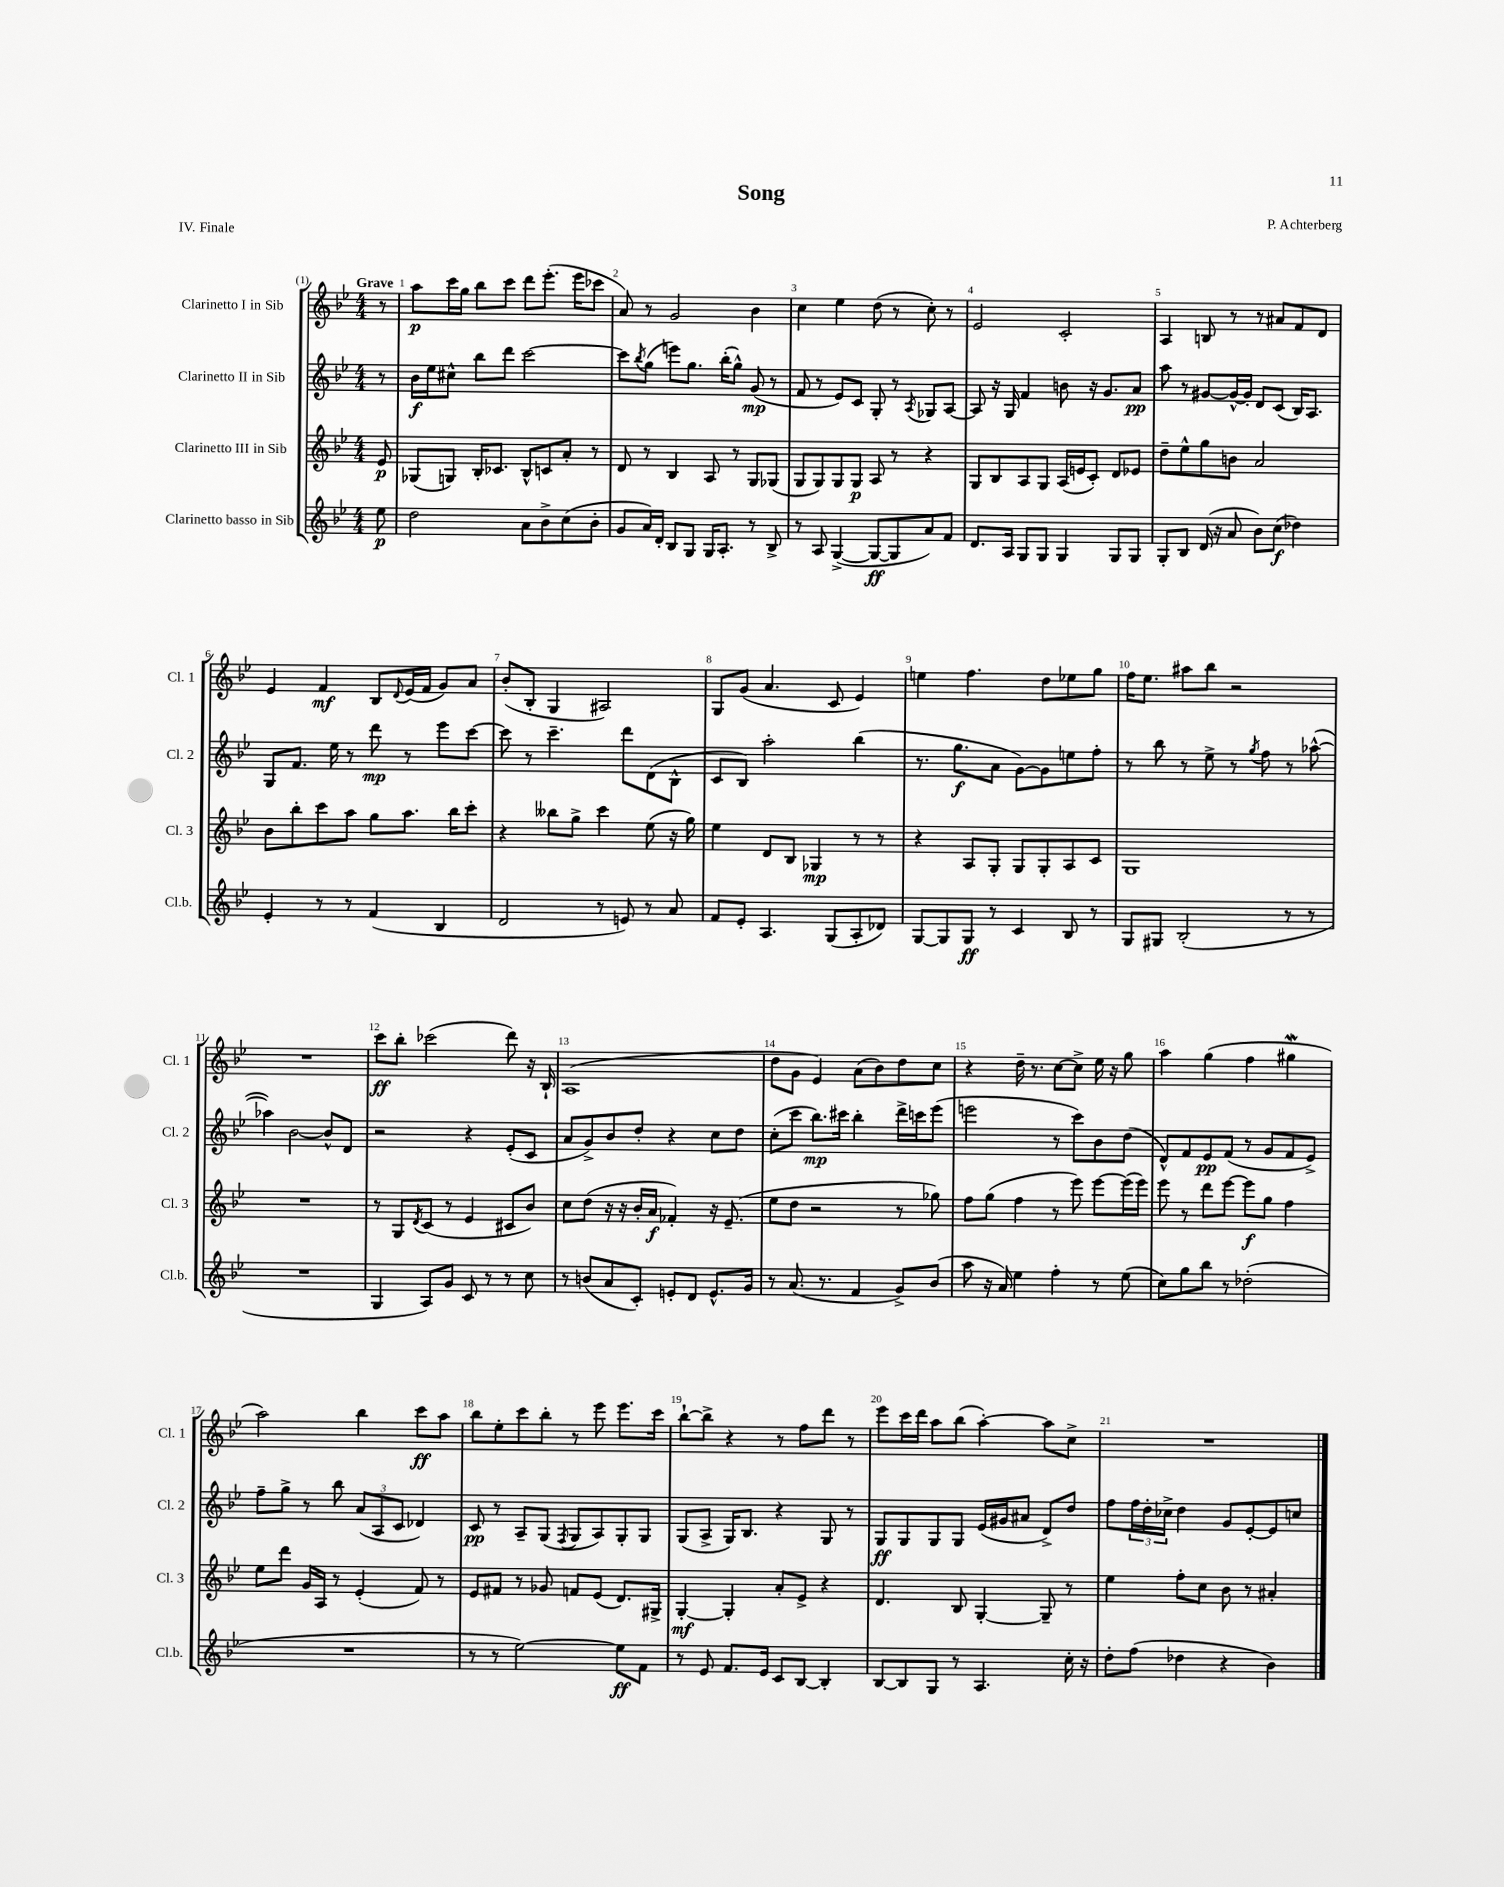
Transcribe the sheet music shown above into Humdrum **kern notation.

**kern	**dynam	**kern	**dynam	**kern	**dynam	**kern	**dynam
*part4	*part4	*part3	*part3	*part2	*part2	*part1	*part1
*staff4	*staff4	*staff3	*staff3	*staff2	*staff2	*staff1	*staff1
*I"Clarinetto basso in Sib	*	*I"Clarinetto III in Sib	*	*I"Clarinetto II in Sib	*	*I"Clarinetto I in Sib	*
*I'Cl.b.	*	*I'Cl. 3	*	*I'Cl. 2	*	*I'Cl. 1	*
*clefG2	*	*clefG2	*	*clefG2	*	*clefG2	*
*k[b-e-]	*	*k[b-e-]	*	*k[b-e-]	*	*k[b-e-]	*
*M4/4	*	*M4/4	*	*M4/4	*	*M4/4	*
=	=	=	=	=	=	=	=
!	!	!	!	!	!	!LO:TX:a:B:t=Grave	!
8ee-\	p	8e-/	p	8r	.	8r	.
=1	=1	=1	=1	=1	=1	=1	=1
2dd\	.	(8G-X/L	.	16b-\LL	f	8aa\L	p
.	.	.	.	16ee-\J	.	.	.
.	.	8Gn/J)	.	8cc#X^^\J	.	16ccc\L	.
.	.	.	.	.	.	16gg\JJ	.
.	.	16B-'/KL	.	8bb-\L	.	8bb-\L	.
.	.	8.c-X/J	.	.	.	.	.
.	.	.	.	8ddd\J	.	8ccc\J	.
8a\L	.	8B-^^/L	.	[2ccc\	.	8ddd\L	.
8b-^\	.	8cn/	.	.	.	(8.eee-'\J	.
(8cc\	.	8a'/J	.	.	.	.	.
.	.	.	.	.	.	16eee-\KL	.
8b-'\J	.	8r	.	.	.	8ccc-X\J	.
=2	=2	=2	=2	=2	=2	=2	=2
8g/L	.	8d/	.	8ccc\L]	.	8a/)	.
.	.	.	.	8qbb-/	.	.	.
16a/L)	.	8r	.	(8gg\J	.	8r	.
16d'/JJ	.	.	.	.	.	.	.
8B-/L	.	4B-/	.	8eeen\L)	.	2g/	.
8G/J	.	.	.	8.gg\J	.	.	.
16G/KL	.	8A/	.	.	.	.	.
8.A'/J	.	.	.	(16bb-'\KL	.	.	.
.	.	8r	.	8gg^^\J)	.	.	.
8r	.	8G/L	.	(8g/	mp	4b-\	.
8B-^/	.	(8G-X/J	.	8r	.	.	.
=3	=3	=3	=3	=3	=3	=3	=3
8r	.	8G/L	.	8f/	.	4cc\	.
8A/	.	8G/)	.	8r	.	.	.
([4G^/	.	8G/	.	8e-/L)	.	4ee-\	.
.	.	8G/J	p	8c/J	.	.	.
8G/L_	ff	8A/	.	8G'/	.	(8dd\	.
8G/]	.	8r	.	8r	.	8r	.
.	.	.	.	8qA/	.	.	.
8a/)	.	4r	.	8G-X/L	.	8cc'\)	.
8f/J	.	.	.	[8A/J	.	8r	.
=4	=4	=4	=4	=4	=4	=4	=4
8.d/L	.	8G/L	.	8A/]	.	2e-/	.
.	.	8B-/	.	16r	.	.	.
16A/Jk	.	.	.	16G/	.	.	.
8G/L	.	8A/	.	4f/	.	.	.
8G/J	.	8G/J	.	.	.	.	.
4G/	.	(16A/LL	.	8bn\	.	2c'/	.
.	.	16en/J	.	.	.	.	.
.	.	8c'/J)	.	16r	.	.	.
.	.	.	.	8.g/L	.	.	.
8G/L	.	8d/L	.	.	.	.	.
8G/J	.	8e-X/J	.	8a/J	pp	.	.
=5	=5	=5	=5	=5	=5	=5	=5
8G'/L	.	8dd~\L	.	8aa\	.	4A/	.
8B-/J	.	8ee-^^\	.	8r	.	.	.
(16d/	.	8gg\	.	[8g#X/L	.	8Bn/	.
16r	.	.	.	.	.	.	.
8a/	.	8bn\J	.	16g#^^/L_	.	8r	.
.	.	.	.	16g#'/JJ]	.	.	.
8b-\L)	.	2a/	.	8d/L	.	8r	.
(8cc\J	f	.	.	(8c/J	.	8a#X/L	.
4dd-X\)	.	.	.	16B-/KL)	.	8f/	.
.	.	.	.	8.A/J	.	.	.
.	.	.	.	.	.	8d/J	.
!!LO:LB:g=z
=6	=6	=6	=6	=6	=6	=6	=6
4e-'/	.	8b-\L	.	8G/L	.	4e-/	.
.	.	8bb-'\	.	8.f/J	.	.	.
8r	.	8ccc\	.	.	.	4f/	mf
.	.	.	.	16ee-\	.	.	.
8r	.	8aa\J	.	8r	.	.	.
(4f/	.	8gg\L	.	8ddd\	mp	8B-/L	.
.	.	.	.	.	.	8qqd/	.
.	.	8.aa\J	.	8r	.	(16e-/L	.
.	.	.	.	.	.	16f/JJ	.
4B-/	.	.	.	8eee-\L	.	8g/L)	.
.	.	16bb-\KL	.	.	.	.	.
.	.	8ccc'\J	.	[8ccc\J	.	8a/J	.
=7	=7	=7	=7	=7	=7	=7	=7
2d/	.	4r	.	8ccc\]	.	(8b-'/L	.
.	.	.	.	8r	.	8B-'/J	.
.	.	8bb--X\L	.	4.ccc~\	.	4G/	.
.	.	8gg^\J	.	.	.	.	.
8r	.	4ccc\	.	.	.	2A#X/)	.
8en/)	.	.	.	8ddd\L	.	.	.
8r	.	(8ee-\	.	(8d\	.	.	.
8a/	.	16r	.	8B-^^\J	.	.	.
.	.	16gg\)	.	.	.	.	.
=8	=8	=8	=8	=8	=8	=8	=8
8f/L	.	4ee-\	.	8c/L	.	8G/L	.
8e-'/J	.	.	.	8B-/J)	.	(8g/J	.
4.A/	.	8d/L	.	2aa'\	.	4.a/	.
.	.	8B-/J	.	.	.	.	.
.	.	4G-X/	mp	.	.	.	.
(8G/L	.	.	.	.	.	8c/	.
8A'/	.	8r	.	(4bb-\	.	4e-/)	.
8d-X/J)	.	8r	.	.	.	.	.
=9	=9	=9	=9	=9	=9	=9	=9
[8G/L	.	4r	.	8.r	.	4een\	.
8G/]	.	.	.	.	.	.	.
.	.	.	.	8.gg\L	f	.	.
8G/J	ff	8A/L	.	.	.	4.ff\	.
8r	.	8G'/J	.	8a\J	.	.	.
4c/	.	8G/L	.	[8g\L)	.	.	.
.	.	8G'/	.	8g\]	.	8dd\L	.
8B-/	.	8A/	.	8een\	.	8ee-X\	.
8r	.	8c/J	.	8ff'\J	.	8gg\J	.
=10	=10	=10	=10	=10	=10	=10	=10
8G/L	.	1G	.	8r	.	16ff\KL	.
.	.	.	.	.	.	8.ee-\J	.
8G#X/J	.	.	.	8bb-\	.	.	.
(2B-'/	.	.	.	8r	.	8aa#X\L	.
.	.	.	.	8ee-^\	.	8bb-\J	.
.	.	.	.	8r	.	2r	.
.	.	.	.	8qgg/	.	.	.
.	.	.	.	8ff\	.	.	.
8r	.	.	.	8r	.	.	.
8r	.	.	.	([8aa-X^^\	.	.	.
!!LO:LB:g=z
=11	=11	=11	=11	=11	=11	=11	=11
1r	.	1r	.	4aa-X\])	.	1r	.
.	.	.	.	[2b-\	.	.	.
.	.	.	.	8b-^^/L]	.	.	.
.	.	.	.	8d/J	.	.	.
=12	=12	=12	=12	=12	=12	=12	=12
4G/	.	8r	.	2r	.	8ccc\L	ff
.	.	8G/L	.	.	.	8bb-'\J	.
.	.	8qd/	.	.	.	.	.
8A/L)	.	(8c/J	.	.	.	(2ccc-X\	.
8g/J	.	8r	.	.	.	.	.
8c/	.	4e-/	.	4r	.	.	.
8r	.	.	.	.	.	.	.
8r	.	8c#X/L	.	(8e-'/L	.	8ddd\)	.
8cc\	.	8b-/J)	.	8c/J	.	16r	.
.	.	.	.	.	.	16B-`/	.
=13	=13	=13	=13	=13	=13	=13	=13
8r	.	8cc\L	.	8a/L	.	(1A	.
(8bn/L	.	(8dd\J	.	8g^/)	.	.	.
8a/	.	16r	.	8b-/	.	.	.
.	.	16r	.	.	.	.	.
8c'/J)	.	16b-'/LL	.	8dd'/J	.	.	.
.	.	16a/JJ	f	.	.	.	.
8en'/L	.	4f-X'/)	.	4r	.	.	.
8d/J	.	.	.	.	.	.	.
8.e^^/L	.	16r	.	8cc\L	.	.	.
.	.	(8.e-~/	.	.	.	.	.
.	.	.	.	8dd\J	.	.	.
16g/Jk	.	.	.	.	.	.	.
=14	=14	=14	=14	=14	=14	=14	=14
8r	.	8ee-\L	.	(8cc'\L	.	8dd\L	.
(8.a/	.	8dd\J	.	8ccc\J	.	8g\J	.
.	.	2r	.	8.bb-\L)	mp	4e-/)	.
8.r	.	.	.	.	.	.	.
.	.	.	.	16ccc#X\Jk	.	.	.
4f/	.	.	.	4bb-'\	.	(8a\L	.
.	.	.	.	.	.	8b-\)	.
8g^/L)	.	8r	.	16ddd^\LL	.	8dd\	.
.	.	.	.	16cccn\J	.	.	.
(8b-/J	.	8gg-X\)	.	(8eee-\J	.	8cc\J	.
=15	=15	=15	=15	=15	=15	=15	=15
8aa\	.	8ff\L	.	2eeen\	.	4r	.
16r	.	(8gg\J	.	.	.	.	.
16a/)	.	.	.	.	.	.	.
4ee-\	.	4ff\	.	.	.	16dd~\	.
.	.	.	.	.	.	8.r	.
4ff'\	.	8r	.	8r	.	[8cc\L	.
.	.	8eee-\)	.	8ccc\L)	.	8cc^\J]	.
8r	.	[8eee-\L	.	8b-\	.	16ee-\	.
.	.	.	.	.	.	16r	.
(8ee-\	.	(16eee-\L]	.	(8dd\J	.	8gg\	.
.	.	16eee-\JJ)	.	.	.	.	.
=16	=16	=16	=16	=16	=16	=16	=16
8cc\L)	.	8eee-\	.	8d^^/L)	.	4aa\	.
8gg\	.	8r	.	8f/	.	.	.
8bb-\J	.	8ddd\L	.	8e-/	pp	(4gg\	.
8r	.	[8eee-\J	.	(8f/J	.	.	.
(2dd-X'\	.	8eee-\L]	f	8r	.	4ff\	.
.	.	8gg\J	.	8g/L	.	.	.
.	.	4ff\	.	8f/	.	4gg#XW\	.
.	.	.	.	8e-^/J)	.	.	.
!!LO:LB:g=z
=17	=17	=17	=17	=17	=17	=17	=17
1r	.	8ee-\L	.	8ff~\L	.	2aa\)	.
.	.	8ddd\J	.	8gg^\J	.	.	.
.	.	16g/LL	.	8r	.	.	.
.	.	16A/JJ	.	.	.	.	.
.	.	8r	.	8bb-\	.	.	.
.	.	(4e-'/	.	(12a/L	.	4bb-\	.
.	.	.	.	12A/	.	.	.
.	.	.	.	12c/J	.	.	.
.	.	8f/)	.	4d-X/)	.	8ccc\L	ff
.	.	8r	.	.	.	8aa\J	.
=18	=18	=18	=18	=18	=18	=18	=18
8r	.	8e-/L	.	8c/	pp	8bb-\L	.
8r	.	8f#X/J	.	8r	.	8ee-'\	.
[2ee-\)	.	8r	.	8A~/L	.	8ccc\	.
.	.	8g-X/	.	(8G/J	.	8bb-'\J	.
.	.	.	.	8qF/	.	.	.
.	.	8fn/L	.	8G/L	.	8r	.
.	.	(8e-/J	.	8A/)	.	8eee-\	.
8ee-\L]	ff	8.d/L)	.	8G'/	.	8.eee-\L	.
8f\J	.	.	.	8G/J	.	.	.
.	.	16G#X^/Jk	.	.	.	16ccc\Jk	.
=19	=19	=19	=19	=19	=19	=19	=19
8r	.	[4G'/	mf	(8G/L	.	[8bb-`\L	.
8e-/	.	.	.	8A^/J	.	8bb-^\J]	.
8.f/L	.	4G'/]	.	16G/KL)	.	4r	.
.	.	.	.	8.B-/J	.	.	.
16e-/Jk	.	.	.	.	.	.	.
8c/L	.	8a'/L	.	4r	.	8r	.
[8B-/J	.	8e-^/J	.	.	.	8ff\L	.
4B-'/]	.	4r	.	8G/	.	8ddd\J	.
.	.	.	.	8r	.	8r	.
=20	=20	=20	=20	=20	=20	=20	=20
[8B-/L	.	4.d/	.	8G/L	ff	8eee-\L	.
8B-/]	.	.	.	8G/	.	16ccc\L	.
.	.	.	.	.	.	16ddd\JJ	.
8G/J	.	.	.	8G/	.	8aa\L	.
8r	.	8B-/	.	8G/J	.	(8bb-\J	.
4.A/	.	[4G'/	.	(16e-/LL	.	[4aa'\)	.
.	.	.	.	16g#X/J	.	.	.
.	.	.	.	8a#X/J	.	.	.
.	.	8G~/]	.	8d^/L)	.	8aa\L]	.
16cc'\	.	8r	.	8dd/J	.	8cc^\J	.
16r	.	.	.	.	.	.	.
=21	=21	=21	=21	=21	=21	=21	=21
8dd'\L	.	4ee-\	.	8ff\L	.	1r	.
(8ff\J	.	.	.	24ff\L	.	.	.
.	.	.	.	24dd'\	.	.	.
.	.	.	.	24cc-X^\JJ	.	.	.
4dd-X\	.	8ff'\L	.	4dd\	.	.	.
.	.	8cc\J	.	.	.	.	.
4r	.	8b-\	.	8g/L	.	.	.
.	.	8r	.	[8e-'/	.	.	.
4b-\)	.	4a#X'/	.	8e-/]	.	.	.
.	.	.	.	8ccn/J	.	.	.
==	==	==	==	==	==	==	==
*-	*-	*-	*-	*-	*-	*-	*-
